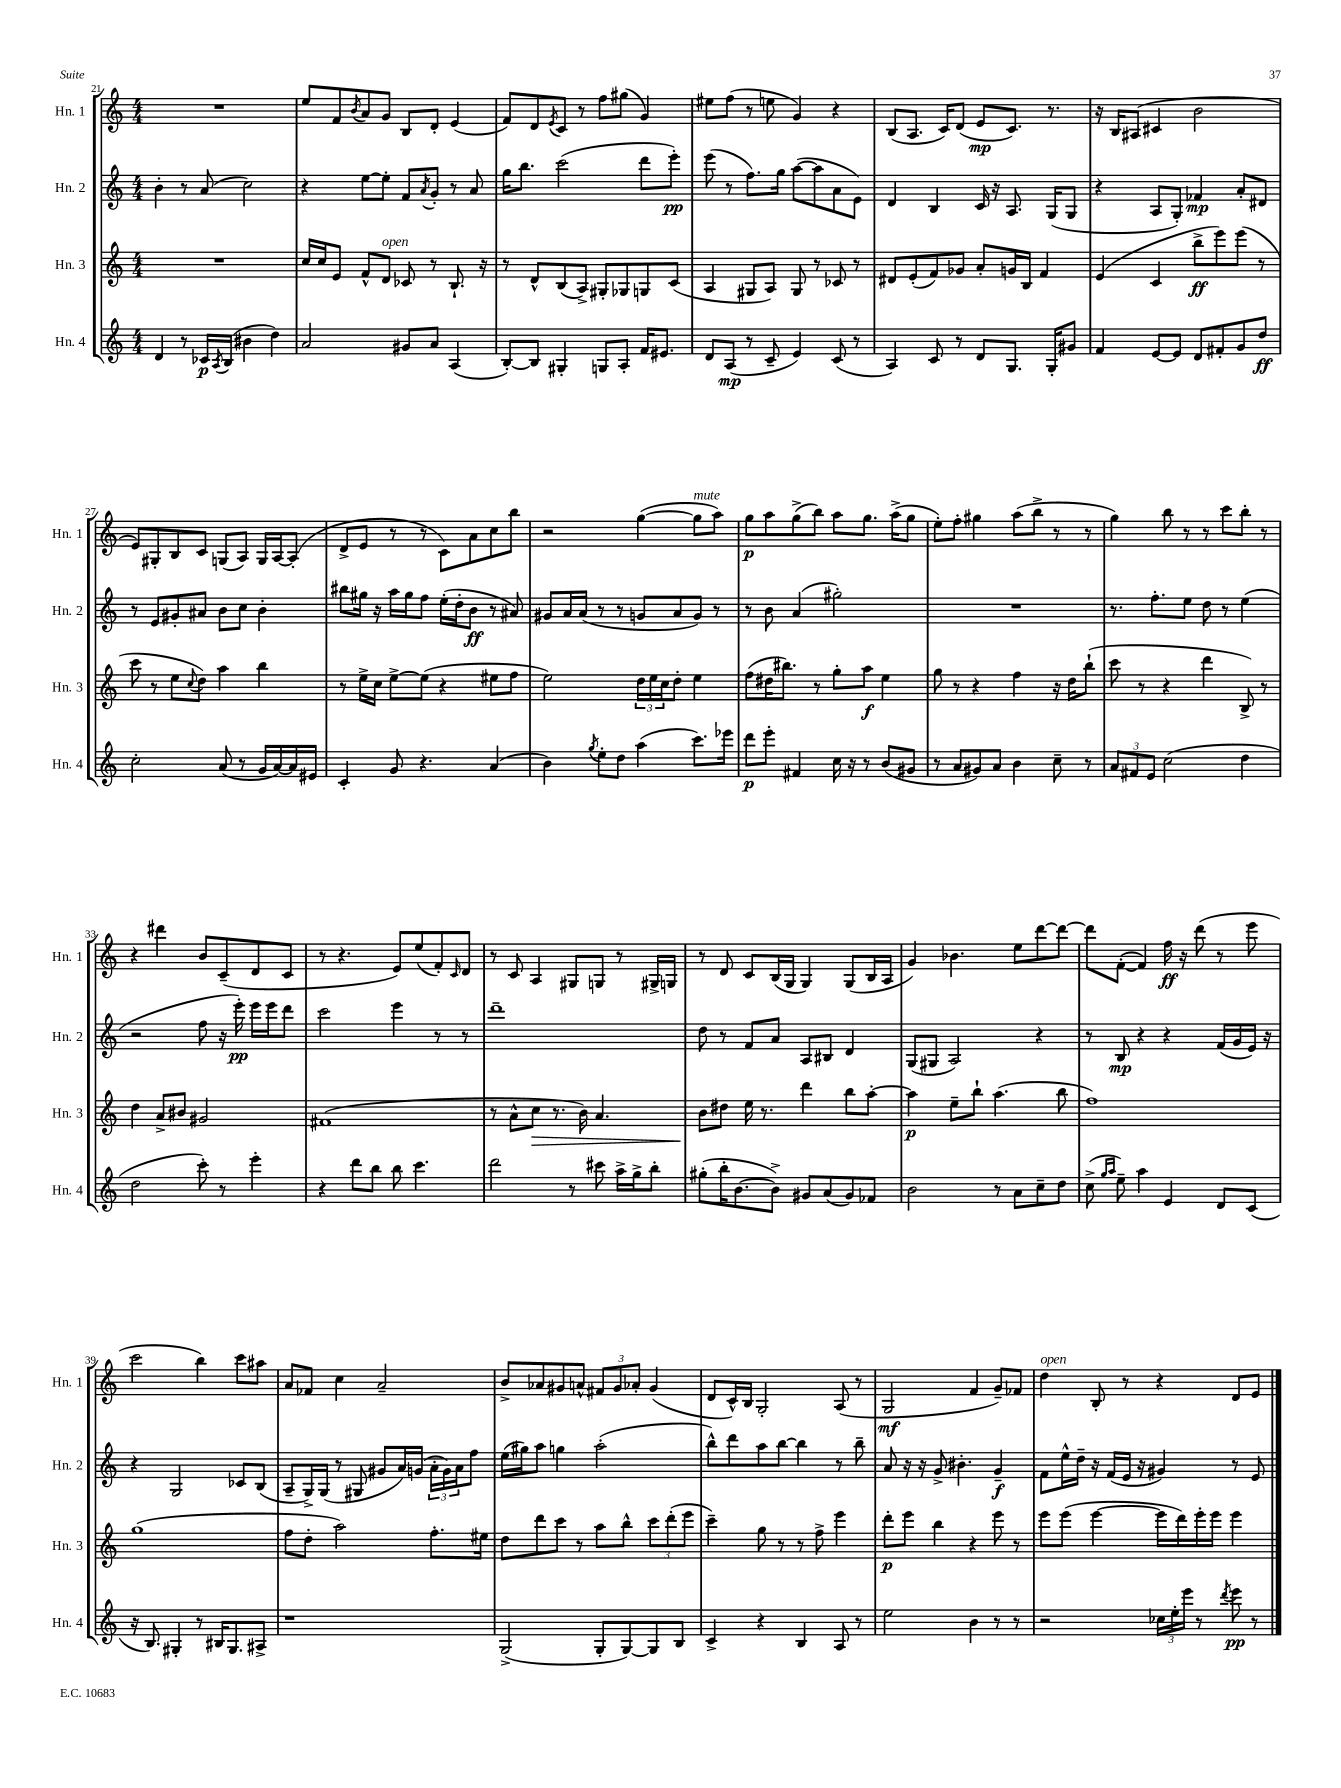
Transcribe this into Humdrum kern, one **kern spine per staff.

**kern	**kern	**kern	**kern
*staff4	*staff3	*staff2	*staff1
*clefG2	*clefG2	*clefG2	*clefG2
*k[]	*k[]	*k[]	*k[]
*M4/4	*M4/4	*M4/4	*M4/4
4d/	1r	4b'\	1r
8r	.	8r	.
16c-/LL	.	(8a/	.
8qA/	.	.	.
(16B/JJ	.	.	.
4b#\	.	2cc\)	.
4dd\)	.	.	.
=	=	=	=
2a/	16cc/LL	4r	8ee/L
.	16cc/J	.	.
.	8e/J	.	8f/
.	.	.	8qb/
.	8f^^/L	[8ee\L	8a/
.	8d/J	8ee'\]J	8g/J
8g#/L	8c-/	8f/L	8B/L
.	.	8qa/	.
8a/J	8r	8g'/J	8d'/J
(4A/	8.B`/	8r	(4e/
.	.	8a/	.
.	16r	.	.
=	=	=	=
[8B'/L)	8r	16gg\LK	8f/L)
.	.	8.bb\J	.
8B/]J	8d^^/L	.	8d/
.	.	.	8qe/
4G#'/	(8B/	(2ccc\	8c/J
.	8A^/J)	.	8r
8G/L	8G#'/L	.	8ff\L
8A'/J	8G-/	.	(8gg#\J
16f/LK	8G/	8ddd\L	4g/)
8.e#/J	.	.	.
.	(8c/J	8eee'\J)	.
=	=	=	=
8d/L	4A/	(8eee\	8ee#\L
(8A/J	.	8r	(8ff\J
8r	8G#/L	8.ff\L)	8r
8c~/	8A/J)	.	8ee\
.	.	16gg\Jk	.
4e/)	8G#/	([8aa\L	4g/)
.	8r	8aa\]	.
(8c/	8c-/	8a\	4r
8r	8r	8e\J)	.
=	=	=	=
4A/)	8d#/L	4d/	(8B/L
.	(8e'/	.	8.A/J
8c/	8f/)	4B/	.
.	.	.	16c/LK)
8r	8g-/J	.	(8d/J
8d/L	8a'/L	16c/	8e/L
.	.	16r	.
8.G/J	16g/L	8.A/	8.c/J)
.	16B/JJ	.	.
.	4f/	.	.
16G'/LK	.	(16G/LK	8.r
8g#/J	.	8G/J	.
=	=	=	=
4f/	(4e/	4r	16r
.	.	.	16B/LK
.	.	.	(8A#/J
[8e/L	4c/	8A/L	4c#/
8e/]J	.	8G'/J)	.
8d/L	8bb^\L	4f-/	2b\
8f#'/	8eee\)	.	.
8g/	(8eee\J	8a'/L	.
8dd/J	8r	8d#/J	.
=	=	=	=
2cc'\	8ccc\	8r	8e/L)
.	8r	8e/L	8G#'/
.	8ee\L	8g#'/	8B/
.	8qqcc/	.	.
.	8dd\J)	8a#/J	8c/J
(8a/	4aa\	8b\L	(8G/L
8r	.	8cc\J	8A/J)
16g/LL	4bb\	4b'\	16G/LL
[16a/)	.	.	[16A/J
16a/]	.	.	(8A'/]J
16e#/JJ	.	.	.
=	=	=	=
4c'/	8r	8bb#\L	8d^/L
.	16ee^\LL	16gg#\Jk	8e/J
.	16cc\JJ	16r	.
8g/	[8ee^\L	16aa\LL	8r
.	.	16gg#\J	.
4.r	(8ee\]J	8ff\J	8r
.	4r	(16ee'\LL	8c\L)
.	.	16dd'\J	.
.	.	8b\J	8a\
(4a/	8ee#\L	8r	8cc\
.	8ff\J	8a#/)	8bb\J
=	=	=	=
4b\)	2ee\)	8g#/L	2r
.	.	16a/L	.
.	.	(16a/JJ	.
8qgg/	.	.	.
8ee'\L	.	8r	.
8dd\J	.	8r	.
(4aa\	24dd\LL	8g/L	([4gg\
.	24ee\	.	.
.	24cc\J	.	.
.	8dd'\J	8a/	.
8.ccc\L)	4ee\	8g/J)	8gg\]L
.	.	8r	8aa\J)
16eee-\Jk	.	.	.
=	=	=	=
8ddd\L	(8ff\L	8r	8gg\L
8eee'\J	16dd#\K	8b\	8aa\
.	8.bb#\J)	.	.
4f#/	.	(4a/	(8gg^\
.	8r	.	8bb\J)
16cc\	8gg'\L	2gg#'\)	8aa\L
16r	.	.	.
8r	8aa\J	.	8.gg\J
(8b/L	4ee\	.	.
.	.	.	(16aa^\LK
8g#/J	.	.	8gg\J
=	=	=	=
8r	8gg\	1r	8ee'\L)
8a/L	8r	.	8ff'\J
8g#/)	4r	.	4gg#\
8a/J	.	.	.
4b\	4ff\	.	(8aa\L
.	.	.	8bb^\J
8cc~\	16r	.	8r
.	16dd\LK	.	.
8r	(8bb`\J	.	8r
=	=	=	=
12a/L	8ccc\	8.r	4gg\)
12f#/	.	.	.
.	8r	.	.
12e/J	.	.	.
.	.	8.ff'\L	.
(2cc\	4r	.	8bb\
.	.	8ee\J	8r
.	4ddd\	8dd\	8r
.	.	8r	8ccc\L
4dd\	8B^/)	(4ee\	8bb'\J
.	8r	.	8r
=	=	=	=
2dd\	4dd\	2r	4r
.	8a^/L	.	4ddd#\
.	8b#/J	.	.
8ccc'\)	2g#/	8ff\	8b/L
8r	.	16r	(8c~/
.	.	16eee'\)	.
4eee'\	.	16eee\LL	8d/
.	.	16eee\J	.
.	.	8ddd\J	8c/J
=	=	=	=
4r	(1f#	2ccc\	8r
.	.	.	4.r
8ddd\L	.	.	.
8bb\J	.	.	.
8bb\	.	4eee\	8e/L)
4.ccc\	.	.	(8ee/
.	.	8r	8f'/)
.	.	.	16qqc/
.	.	8r	8d/J
=	=	=	=
2ddd\	8r	1ddd~	8r
.	8a^^\L	.	8c/
.	8cc\J	.	4A/
.	8.r	.	.
8r	.	.	8G#/L
.	16b\)	.	.
8ccc#\	4.a/	.	8G/J
16aa^\LL	.	.	8r
16gg^\J	.	.	.
8bb'\J	.	.	16G#^/LL
.	.	.	16G/JJ
=	=	=	=
(8gg#'\L	8b\L	8dd\	8r
16bb'\K	8dd#\J	8r	8d/
[8.b\	.	.	.
.	16ee\	8f/L	8c/L
.	8.r	.	.
8b^\]J)	.	8a/J	(16B/L
.	.	.	16G/JJ
8g#/L	4ddd\	8A/L	4G/)
(8a/	.	8B#/J	.
8g#/)	8bb\L	4d/	(8G/L
8f-/J	[8aa'\J	.	16B/L
.	.	.	16A/JJ
=	=	=	=
2b\	4aa\]	(8G/L	4g/)
.	.	8G#/J	.
.	8ee~\L	2A/)	4.b-\
.	8bb`\J	.	.
8r	(4.aa\	.	.
8a\L	.	.	8ee\L
8cc~\	.	4r	[8ddd\
8dd\J	8bb\	.	8ddd\_J
=	=	=	=
(8cc^\	1ff)	8r	8ddd\]L
16qqgg/LL	.	.	.
16qqaa/JJ	.	.	.
8ee~\)	.	8B/	([8f'\J
4aa\	.	4r	4f/])
4e/	.	4r	16ff\
.	.	.	16r
.	.	.	(8ddd\
8d/L	.	(16f/LL	8r
.	.	16g/	.
(8c/J	.	16e/JJ)	8eee\
.	.	16r	.
=	=	=	=
16r	(1gg	4r	2ccc\
8.B/)	.	.	.
4G#'/	.	2G/	.
8r	.	.	4bb\)
16B#/LK	.	.	.
8.G#/	.	.	.
.	.	8c-/L	8ccc\L
8A#^/J	.	(8B/J	8aa#\J
=	=	=	=
1r	8ff\L	8A~/L	8a/L
.	8dd'\J	16G^/L)	8f-/J
.	.	(16G/JJ	.
.	2aa\)	8r	4cc\
.	.	8G#/	.
.	.	8g#/L	2a~/
.	.	16a/L)	.
.	.	(16g/JJ	.
.	8.ff'\L	24a'\LL	.
.	.	24g\)	.
.	.	24a\J	.
.	.	8ff\J	.
.	16ee#\Jk	.	.
=	=	=	=
(2G^/	8dd\L	(16ee\LL	8b^/L
.	.	16gg#\J)	.
.	8ddd\	8aa\J	8a-/
.	8ccc\J	4gg\	8g#/
.	8r	.	8a^^/J
8G'/L	8aa\L	(2aa'\	12f#/L
.	.	.	12g#/
[8G/)	8bb^^\J	.	.
.	.	.	12a-'/J
8G/]	12ccc\L	.	(4g#/
.	(12ddd'\	.	.
8B/J	.	.	.
.	12eee\J	.	.
=	=	=	=
4c^/	4ccc~\)	8bb^^\L)	8d/L
.	.	8ddd\	16c^^/L)
.	.	.	16B/JJ
4r	8gg\	8aa\	2G'/
.	8r	[8bb\J	.
4B/	8r	4bb\]	.
.	8ff^\	.	.
8A/	4eee\	8r	(8A/
8r	.	8bb~\	8r
=	=	=	=
2ee\	8ddd'\L	8a/	2G/
.	8eee\J	16r	.
.	.	16r	.
.	4bb\	8g^/	.
.	.	4.b#'\	.
4b\	4r	.	4f/
8r	8eee\	4g~/	8g~/L)
8r	8r	.	8f-/J
=	=	=	=
2r	8eee\L	8f\L	4dd\
.	(8eee\J	16ee^^\L	.
.	.	16dd~\JJ	.
.	[4eee\	16r	8B'/
.	.	(16f/LL	.
.	.	16e/JJ	8r
.	.	16r	.
24cc-\LL	16eee\]LL	4g#/)	4r
24ee'\	.	.	.
.	16ddd\)	.	.
24eee\JJ	.	.	.
8r	16eee'\	.	.
.	16eee\JJ	.	.
8qddd/	.	.	.
8eee\	4eee\	8r	8d/L
8r	.	8e/	8e/J
==	==	==	==
*-	*-	*-	*-
